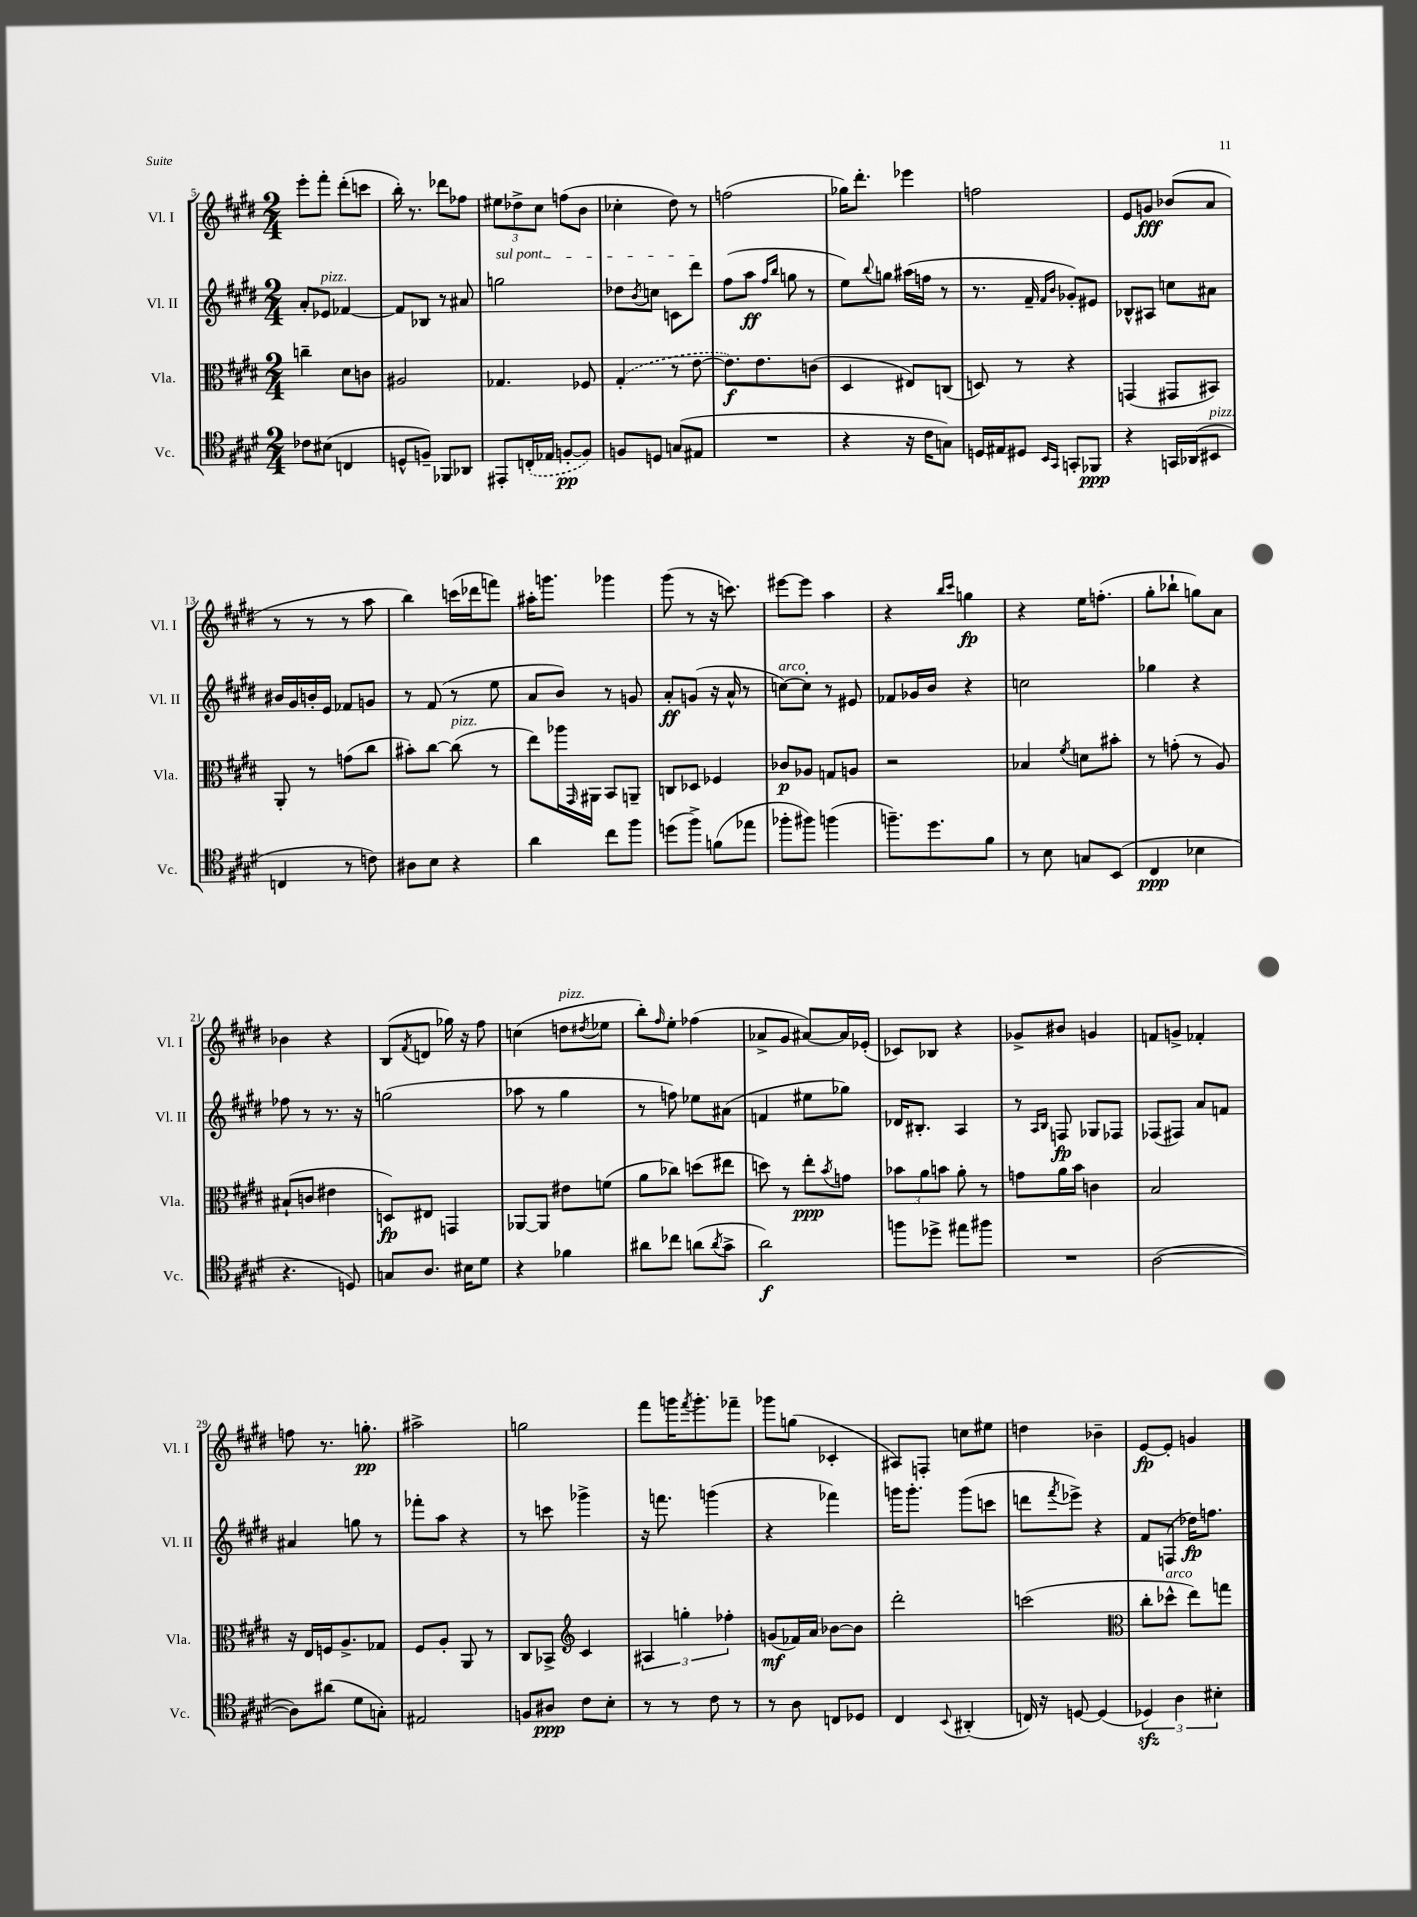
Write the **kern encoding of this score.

**kern	**kern	**kern	**kern
*staff4	*staff3	*staff2	*staff1
*clefC4	*clefC3	*clefG2	*clefG2
*k[f#c#g#d#]	*k[f#c#g#d#]	*k[f#c#g#d#]	*k[f#c#g#d#]
*M2/4	*M2/4	*M2/4	*M2/4
8c-\L	4cc~\	8a'/L	8eee'\L
(8B#\J	.	8e-/J	8fff#'\J
4C/	8d#\L	[4f-/	(8ddd#'\L
.	8c\J	.	8ccc\J
=	=	=	=
8D^^/L	2A#/	8f-/]L	16bb'\)
.	.	.	8.r
8F~/J)	.	8B-/J	.
8FF-/L	.	8r	8ddd-\L
8AA-/J	.	8a#/	8ff-\J
=	=	=	=
8EE#'/L	4.G-/	2gg\	12ee#\L
.	.	.	12dd-^\
(16C'/L	.	.	.
.	.	.	12cc#\J
16E-/JJ	.	.	.
[8F'/L	.	.	(8ff\L
8F/]J)	8F-/	.	8b\J
=	=	=	=
8F/L	(4G#'/	8dd-\L	4cc-'\
.	.	8qb/	.
8D/J	.	8cc\J	.
(8G/L	8r	8c\L	8dd#\)
8E#/J	[8e\	8ddd#\J	8r
=	=	=	=
2r	8.e\]L)	(8ff#\L	(2ff\
.	.	8aa\J	.
.	8.e\	.	.
.	.	16qqff#/LL	.
.	.	16qqbb/JJ	.
.	.	8gg\	.
.	(8c\J	8r	.
=	=	=	=
4r	4D#/	8ee\L)	16gg-\LK)
.	.	.	8.ddd#'\J
.	.	8qqbb/	.
.	.	8gg\J	.
16r	8E#/L)	(16aa#\LL	4eee-\
16c#\LK	.	16ff\JJ	.
8G\J)	(8C/J	8r	.
=	=	=	=
16D/LL	8D/)	8.r	2ff\
16E#/J	.	.	.
8D#/J	8r	.	.
.	.	16f#~/	.
16qqBB/LL	.	16qqf#/LL	.
16qqGG#/JJ	.	16qqb/JJ	.
8GG'/L	4r	8g-'/L)	.
8FF-/J	.	8e#/J	.
=	=	=	=
4r	(4GG/	8B-^^/L	8e/L
.	.	8A#/J	8g/J
16GG/LL	8GG#/L	8cc\L	(8b-/L
(16AA-/J	.	.	.
8BB#/J	8BB#/J)	8a#\J	8a/J
=	=	=	=
4C/	8AA'/	16b#/LL	8r
.	.	16g#/	.
.	8r	16b'/	8r
.	.	16e/JJ	.
8r	(8g\L	8f-/L	8r
8c\)	8cc#\J	8g/J	8aa\
=	=	=	=
8A#\L	8b#'\L)	8r	4bb\)
8B\J	[8cc#\J	(8f#/	.
4r	(8cc#\]	8r	(16ccc\LL
.	.	.	16ddd-\J
.	8r	8ee\	8fff\J)
=	=	=	=
4a\	8ee\L)	8a/L	16aa#'\LK
.	.	.	8.ggg\J
.	16aa-\L	8b/J)	.
.	16qqGG#/	.	.
.	16AA#\JJ	.	.
8cc#\L	8BB/L	8r	4ggg-\
8ff#\J	8AA~/J	8g/	.
=	=	=	=
(8dd\L	8C/L	8a'/L	(8ggg#\
8ff#^\J)	8D-/J	(8g/J	8r
(8f\L	4F-/	16r	16r
.	.	16a^^/	8.ccc\)
8ee-\J	.	8r	.
=	=	=	=
8ff-'\L	8c-/L	[8cc\L)	[8eee#\L
8ff#\J)	8A-/J	8cc'\]J	8eee#\]J
(4ff\	8G/L	8r	4aa\
.	8A/J	8e#/	.
=	=	=	=
8.ff~\L)	2r	8f-/L	4r
.	.	16g-/L	.
8.dd#\	.	16b/JJ	.
.	.	.	16qqbb/LL
.	.	.	16qqccc#/JJ
.	.	4r	4gg\
8f#\J	.	.	.
=	=	=	=
8r	4B-/	2cc\	4r
8B\	.	.	.
.	8qf#/	.	.
8G/L	8d\L	.	16ee\LK
.	.	.	(8.ff'\J
(8BB/J	8b#'\J	.	.
=	=	=	=
4C#/	8r	4gg-\	8gg#'\L
.	(8g'\	.	8bb-`\J
4B-\	8r	4r	8gg\L)
.	8A/)	.	8a\J
=	=	=	=
4.r	(8B#`/L	8ff-\	4b-\
.	8c/J	8r	.
.	4e#\	8.r	4r
8D/)	.	.	.
.	.	16r	.
=	=	=	=
8G/L	8D/L)	(2gg\	(8B/L
.	.	.	8qf#/
8.A/J	8E#/J	.	8d/J
.	4GG/	.	16gg-\)
16B#\LK	.	.	16r
8d#\J	.	.	8ff#\
=	=	=	=
4r	[8AA-/L	8aa-\	(4cc\
.	8AA-/]J	8r	.
4f-\	8e#\L	4gg#\	8dd\L
.	.	.	8qdd#/
.	(8f\J	.	8ee-\J
=	=	=	=
8a#\L	8a\L	8r	8bb'\L)
.	.	.	16qqff#/
8cc-\J	8cc-\J)	8ff\)	8ee'\J
(8a\L	(8dd\L	8ee-\L	(4ff-\
8qa/	.	.	.
8g#^\J	8ee#\J	(8a#\J	.
=	=	=	=
2a\)	8dd\)	4f/	8a-^/L
.	8r	.	8g#/J
.	8ee'\L	8ee#\L	[8a#/L)
.	8qb/	.	.
.	8g\J	8gg-\J)	16a#/]L
.	.	.	(16e-'/JJ
=	=	=	=
8ff\L	12b-\L	16d-/LK	8c-/L)
.	.	8.B#'/J	.
.	12a\	.	.
8dd-^\J	.	.	8B-/J
.	12b\J	.	.
8ee#\L	8a'\	4A/	4r
8ff#\J	8r	.	.
=	=	=	=
2r	8g\L	8r	8g-^/L
.	.	16qqA/LL	.
.	.	16qqB/JJ	.
.	16a\L	8F/	8b#/J
.	16b\JJ	.	.
.	4c\	8G-/L	4g/
.	.	8F-/J	.
=	=	=	=
([2A\	2B/	(8F-/L	8f/L
.	.	8F#/J)	8g^/J
.	.	8a/L	4f-'/
.	.	8f/J	.
=	=	=	=
8A\]L)	16r	4a#/	8ff\
.	16E/LL	.	.
(8a#\J	16F/J	.	8.r
.	8.A^/	.	.
8d#\L	.	8gg\	.
.	.	.	8.gg'\
8G'\J)	8G-/J	8r	.
=	=	=	=
2E#/	8F#/L	8fff-'\L	2aa#^\
.	8A'/J	8aa\J	.
.	8AA/	4r	.
.	8r	.	.
=	=	=	=
8F/L	8C#/L	8r	2gg\
8A#/J	8BB-^/J	8ccc\	.
*	*clefG2	*	*
8c#\L	4c#/	4ggg-^\	.
8B'\J	.	.	.
=	=	=	=
8r	6A#/	16r	8fff#\L
.	.	8.fff\	.
8r	.	.	16ggg\K
.	6gg'\	.	.
.	.	.	8qfff#/
.	.	.	8.ggg'\
8c#\	.	(4ggg\	.
.	6ff-'\	.	.
8r	.	.	8fff-~\J
=	=	=	=
8r	(8g/L	4r	8ggg-\L
8A\	16f-/L)	.	(8gg\J
.	16a/JJ	.	.
8C/L	[8b-\L	4fff-\)	4c-'/
8D-/J	8b-\]J	.	.
=	=	=	=
4C#/	2ddd#'\	16ggg\LK	8A#/L)
.	.	8.ggg'\J	.
.	.	.	8F'/J
8qqBB/	.	.	.
(4AA#'/	.	(8ggg\L	8cc\L
.	.	8ccc\J	8ee#\J
=	=	=	=
16C/)	(2ccc\	8ddd\L	4dd\
16r	.	.	.
.	.	8qfff#/	.
[8D/	.	8eee-^\J)	.
(4D/]	.	4r	4b-~\
=	=	=	=
*	*clefC3	*	*
6D-/)	8cc#'\L	8f#/L	[8e/L
.	8dd-^^\J	(8F/J	8e'/]J
6A\	.	.	.
.	8ee\L)	16dd-\LK)	4g/
.	.	8.ff\J	.
6B#'\	.	.	.
.	8gg\J	.	.
==	==	==	==
*-	*-	*-	*-
